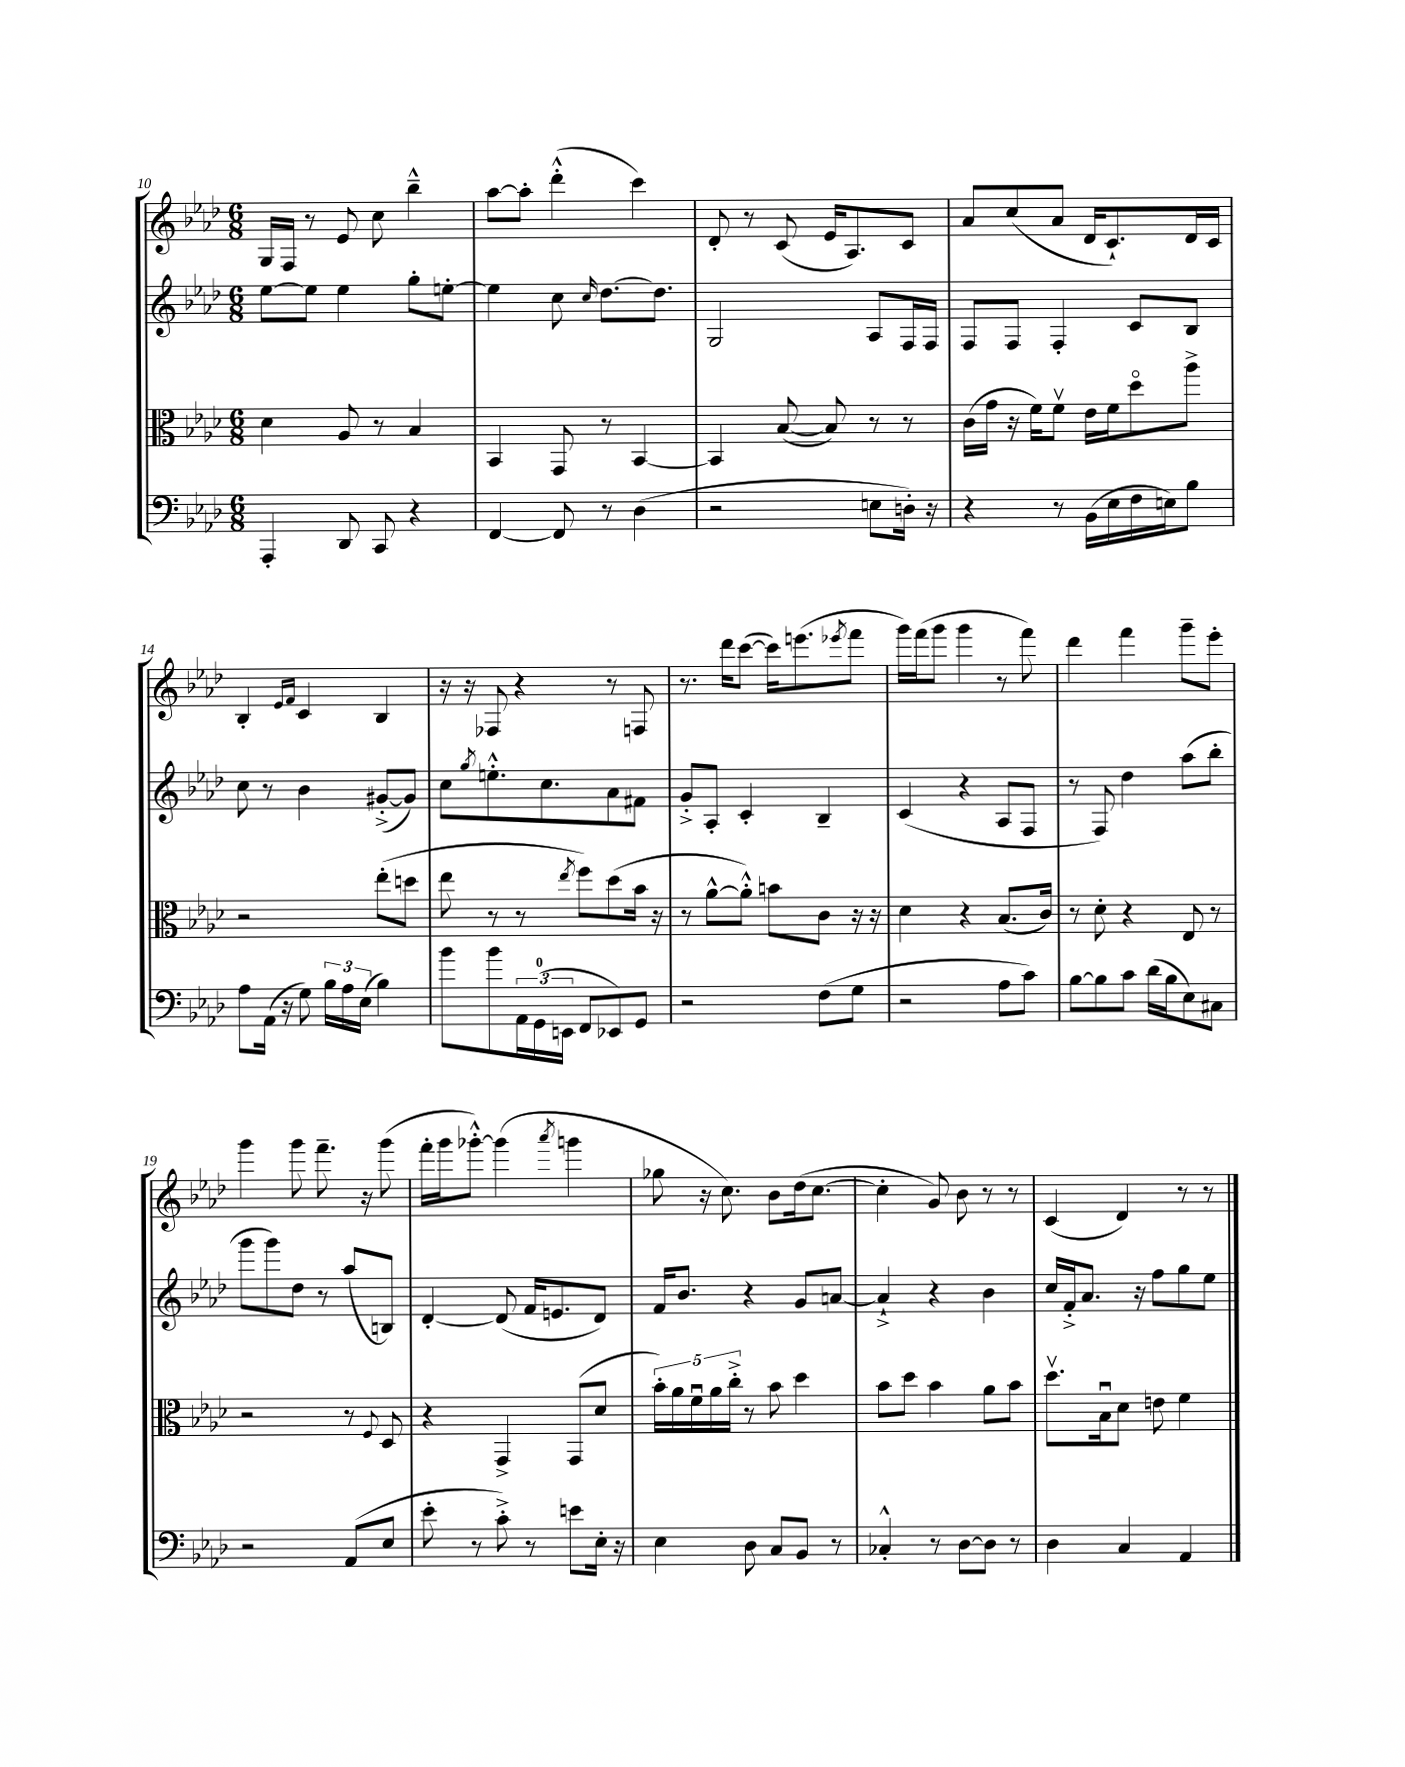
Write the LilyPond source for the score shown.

<<
\new StaffGroup <<
\new Staff = "s0" {
    \clef treble \key aes \major \numericTimeSignature \time 6/8
    g16 f16 r8 ees'8 c''8 bes''4---^ |
    aes''8~ aes''8-. des'''4-.-^( c'''4) |
    des'8-. r8 c'8( ees'16 aes8.) c'8 |
    aes'8 c''8( aes'8 des'16 c'8.-!) des'16 c'16 |
    bes4-. \grace { ees'16 f'16 } c'4 bes4 |
    r16 r16 fes8 r4 r8 f8 |
    r8. des'''16 c'''8~( c'''16) e'''8.( \acciaccatura { ees'''8 } f'''8 |
    g'''16) f'''16( g'''8 g'''4 r8 f'''8) |
    des'''4 f'''4 g'''8-- ees'''8-. |
    g'''4 g'''8 f'''8.-- r16 g'''8( |
    f'''16-. g'''16 ges'''8~-.-^) ges'''4( \acciaccatura { aes'''8 } g'''4 |
    ges''8 r16 c''8.) bes'8 des''16( c''8.~ |
    c''4-. g'8) bes'8 r8 r8 |
    c'4( des'4) r8 r8 \bar "|." |
}
\new Staff = "s1" {
    \clef treble \key aes \major \numericTimeSignature \time 6/8
    ees''8~ ees''8 ees''4 g''8-. e''8~-. |
    e''4 c''8 \grace { c''16 } des''8.~ des''8. |
    g2 aes8 f16 f16 |
    f8 f8 f4-. c'8 bes8 |
    c''8 r8 bes'4 gis'8~-.->( gis'8) |
    c''8 \acciaccatura { g''8 } e''8.-.-^ c''8. aes'8 fis'8 |
    g'8-.-> aes8-. c'4-. bes4-- |
    c'4( r4 aes8 f8 |
    r8 f8) des''4 aes''8( bes''8-. |
    g'''8 g'''8) des''8 r8 aes''8( b8) |
    des'4~-. des'8( f'16 e'8. des'8) |
    f'16 bes'8. r4 g'8 a'8~ |
    a'4-!-> r4 bes'4 |
    c''16 f'16-.-> aes'8. r16 f''8 g''8 ees''8 \bar "|." |
}
\new Staff = "s2" {
    \clef alto \key aes \major \numericTimeSignature \time 6/8
    des'4 aes8 r8 bes4 |
    bes,4 g,8 r8 bes,4~ |
    bes,4 bes8~( bes8) r8 r8 |
    c'16( g'16 r16 f'16) f'8\upbow ees'16 f'16 des''8\flageolet aes''8-> |
    r2 ees''8-.( d''8 |
    ees''8 r8 r8 \acciaccatura { ees''8 } f''8) des''8( bes'16 r16 |
    r8 aes'8~-^ aes'8-.-^) b'8 c'8 r16 r16 |
    des'4 r4 bes8.( c'16) |
    r8 des'8-. r4 ees8 r8 |
    r2 r8 \appoggiatura { f8 } des8 |
    r4 g,4-> g,8( des'8 |
    \tuplet 5/4 { bes'16-.) aes'16 f'16\downbow aes'16 c''16-.-> } r8 bes'8 des''4 |
    bes'8 des''8 bes'4 aes'8 bes'8 |
    des''8.\upbow bes16\downbow des'8 e'8 f'4 \bar "|." |
}
\new Staff = "s3" {
    \clef bass \key aes \major \numericTimeSignature \time 6/8
    aes,,4-. des,8 c,8 r4 |
    f,4~ f,8 r8 des4( |
    r2 e8 d16-.) r16 |
    r4 r8 bes,16( ees16 f16 e16) bes8 |
    aes8 aes,16( r16 g8) \tuplet 3/2 { bes16 aes16 ees16( } bes4) |
    bes'8 bes'8 \tuplet 3/2 { aes,16 g,16-0( e,16 } f,8 ees,8) g,8 |
    r2 f8( g8 |
    r2 aes8 c'8) |
    bes8~ bes8 c'8 des'16( bes16 ees8) cis8 |
    r2 aes,8( ees8 |
    ees'8-. r8 c'8-.->) r8 e'8 ees16-. r16 |
    ees4 des8 c8 bes,8 r8 |
    ces4-.-^ r8 des8~ des8 r8 |
    des4 c4 aes,4 \bar "|." |
}
>>
>>
\layout { \context { \Score currentBarNumber = #10 } }
